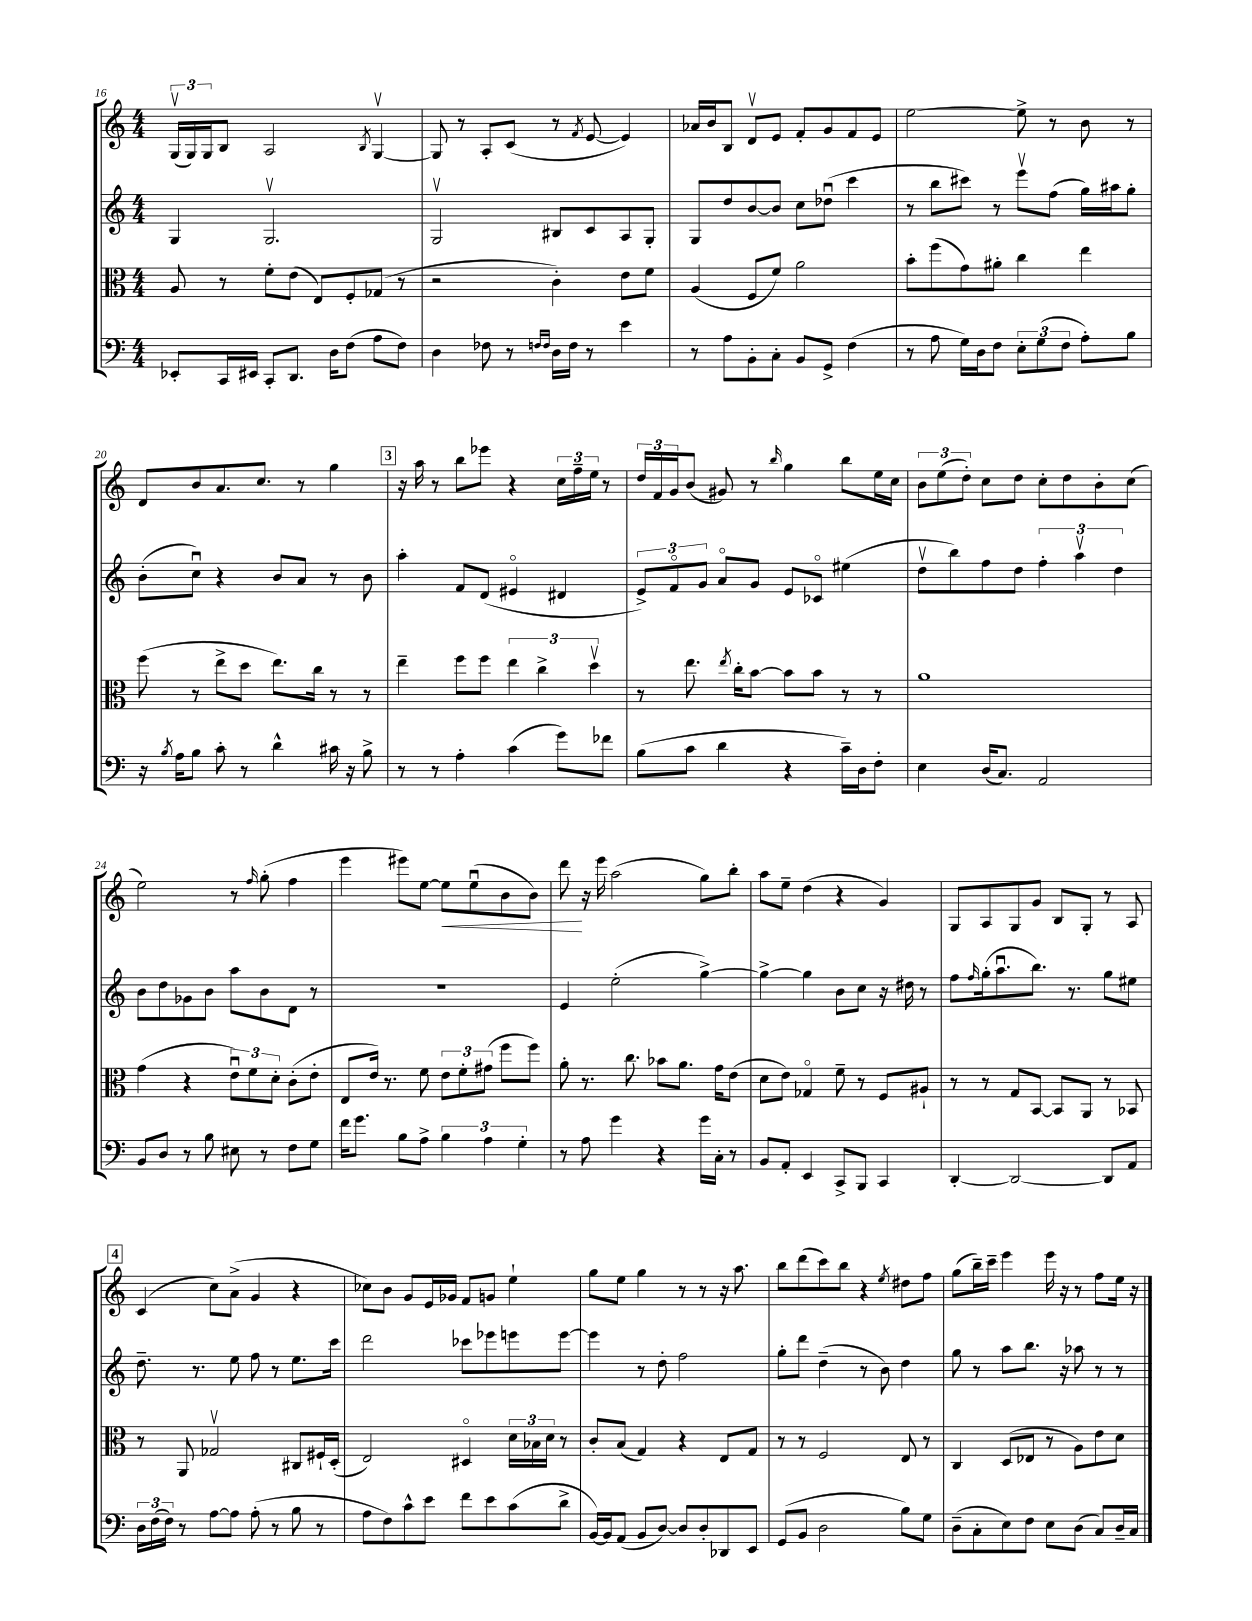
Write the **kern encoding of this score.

**kern	**kern	**kern	**kern
*staff4	*staff3	*staff2	*staff1
*clefF4	*clefC3	*clefG2	*clefG2
*k[]	*k[]	*k[]	*k[]
*M4/4	*M4/4	*M4/4	*M4/4
8EE-'	8A	4G	(24Gv
.	.	.	24G)
.	.	.	24G
16CC	8r	.	8B
16EE#	.	.	.
8CC'	8f'	2.Gv	2A
8.DD	(8e	.	.
.	8E)	.	.
16D	.	.	.
(8F	8F'	.	.
.	.	.	8qB
8A	(8G-	.	[4Gv
8F)	8r	.	.
=	=	=	=
4D	2r	2Gv	8G]
.	.	.	8r
8F-	.	.	8A'
8r	.	.	(8c
16qqF	.	.	.
16qqF	.	.	.
16D	4c')	8B#	8r
16F	.	.	.
.	.	.	8qf
8r	.	8c	[8e
4e	8e	8A	4e])
.	8f	8G'	.
=	=	=	=
8r	(4A	8G	16a-
.	.	.	16b
8A	.	8dd	8B
8BB'	8F	[8b	8dv
8C'	8f)	8b]	8e
8BB	2a	8cc	8f'
8GG^	.	(8dd-u	8g
(4F	.	4ccc	8f
.	.	.	8e
=	=	=	=
8r	8b'	8r	[2ee
8A	(8ff	8bb	.
16G)	8g)	8ccc#)	.
16D	.	.	.
8F	8a#'	8r	.
12E'	4cc	8eeev	8ee^]
(12G	.	.	.
.	.	(8ff	8r
12F	.	.	.
8A')	4ee	16gg)	8b
.	.	16aa#	.
8B	.	8gg'	8r
=	=	=	=
16r	(8ff	(8b'	8d
8qB	.	.	.
16A	.	.	.
8B	8r	8ccu)	8b
8c'	8ee^	4r	8.a
8r	8dd	.	.
.	.	.	8.cc
4d^^	8.ee)	8b	.
.	.	8a	8r
.	16cc	.	.
16c#	8r	8r	4gg
16r	.	.	.
8B^	8r	8b	.
=	=	=	=
8r	4ee~	4aa'	16r
.	.	.	16aa
8r	.	.	8r
4A'	8ff	8f	8bb
.	8ff	(8d	8eee-
(4c	6ee	4e#o	4r
.	6cc^	.	.
8g)	.	4d#	24cc
.	.	.	24ff~
.	6ddv	.	24ee
8f-	.	.	8r
=	=	=	=
(8B	8r	12e^)	24dd
.	.	.	24f
.	.	12fo	24g
8c	8.ee	.	(8b
.	.	12g	.
4d	.	8ao	8g#)
.	8qee	.	.
.	16cc'	.	.
.	[8b	8g	8r
.	.	.	16qqbb
4r	8b]	8e	4gg
.	8b	8c-o	.
16c~)	8r	(4ee#	8bb
16D	.	.	.
8F'	8r	.	16ee
.	.	.	16cc
=	=	=	=
4E	1a	8ddv	12b
.	.	.	(12ee
.	.	8bb)	.
.	.	.	12dd')
(16D	.	8ff	8cc
8.C)	.	.	.
.	.	8dd	8dd
2AA	.	6ff'	8cc'
.	.	.	8dd
.	.	6aav	.
.	.	.	8b'
.	.	6dd	.
.	.	.	(8cc
=	=	=	=
8BB	(4g	8b	2ee)
8D	.	8dd	.
8r	4r	8g-	.
8B	.	8b	.
8E#	12eu)	8aa	8r
.	12f	.	.
.	.	.	16qqff
8r	.	8b	(8gg'
.	12d'	.	.
8F	(8c'	8d	4ff
8G	8e'	8r	.
=	=	=	=
16f	8E	1r	4eee
8.g	.	.	.
.	16e)	.	.
.	8.r	.	.
8B	.	.	8eee#)
8A^	8f	.	[8ee
6B	12e	.	8ee]
.	12f'	.	.
.	.	.	(8eeu
6A	(12g#	.	.
.	8ff	.	8b
6G'	.	.	.
.	8ff)	.	8b)
=	=	=	=
8r	8a'	4e	8ddd
8A	8.r	.	16r
.	.	.	16eee
4g	.	(2ee'	(2aa
.	8.cc	.	.
4r	8b-	.	.
.	8.a	.	.
16g	.	[4gg^)	8gg)
16C'	16g	.	.
8r	(8e	.	8bb'
=	=	=	=
8BB	8d	4gg^_	8aa
8AA'	8e)	.	8ee~
4EE	4G-o	4gg]	(4dd
8CC^	8f~	8b	4r
8BBB	8r	8cc	.
4CC	8F	16r	4g)
.	.	16dd#	.
.	8A#`	8r	.
=	=	=	=
[4DD'	8r	8ff	8G
.	.	16qqff	.
.	8r	(16gg'	8A
.	.	8.aau	.
2DD_	8G	.	8G
.	[8BB	8.bb)	8g
.	8BB]	.	8B
.	.	8.r	.
.	8AA	.	8G'
8DD]	8r	8gg	8r
8AA	8BB-	8ee#	8A
=	=	=	=
24D	8r	8.dd~	(4c
(24F	.	.	.
24F)	.	.	.
8r	8AA	.	.
.	.	8.r	.
[8A	2G-v	.	8cc)
8A]	.	8ee	(8a^
(8A'	.	8ff	4g
8r	.	8r	.
8B	8C#	8.ee	4r
8r	16F#`	.	.
.	(16D'	16ccc	.
=	=	=	=
8A	2E)	2ddd	8cc-)
8F)	.	.	8b
8c^^	.	.	8g
8e	.	.	16e
.	.	.	16g-
8f	4D#o	8ccc-	8f
8e	.	8eee-	8g
(8c	24d	8eee	4ee`
.	24B-	.	.
.	24d	.	.
8d^	8r	[8eee	.
=	=	=	=
[16BB)	8c'	4eee]	8gg
16BB]	.	.	.
(8AA	(8B	.	8ee
8BB	4G)	8r	4gg
[8D)	.	8dd'	.
8D]	4r	2ff	8r
8D'	.	.	8r
8DD-	8E	.	16r
.	.	.	8.aa
8EE	8G	.	.
=	=	=	=
(8GG	8r	8gg'	8bb
8BB	8r	8ddd	(8ddd
2D	2F	(4dd~	8ccc)
.	.	.	8bb
.	.	8r	4r
.	.	8b)	.
.	.	.	8qee
8B)	8E	4dd	8dd#
8G	8r	.	8ff
=	=	=	=
(8D~	4C	8gg	(8gg
8C'	.	8r	16bb~)
.	.	.	16ccc~
8E)	(8D	8aa	4eee
8F	8E-	8.bb	.
8E	8r	.	16eee
.	.	16r	16r
(8D	8A)	8aa-	8r
8C)	8e	8r	8ff
16D~	8d	8r	16ee
16C	.	.	16r
==	==	==	==
*-	*-	*-	*-
